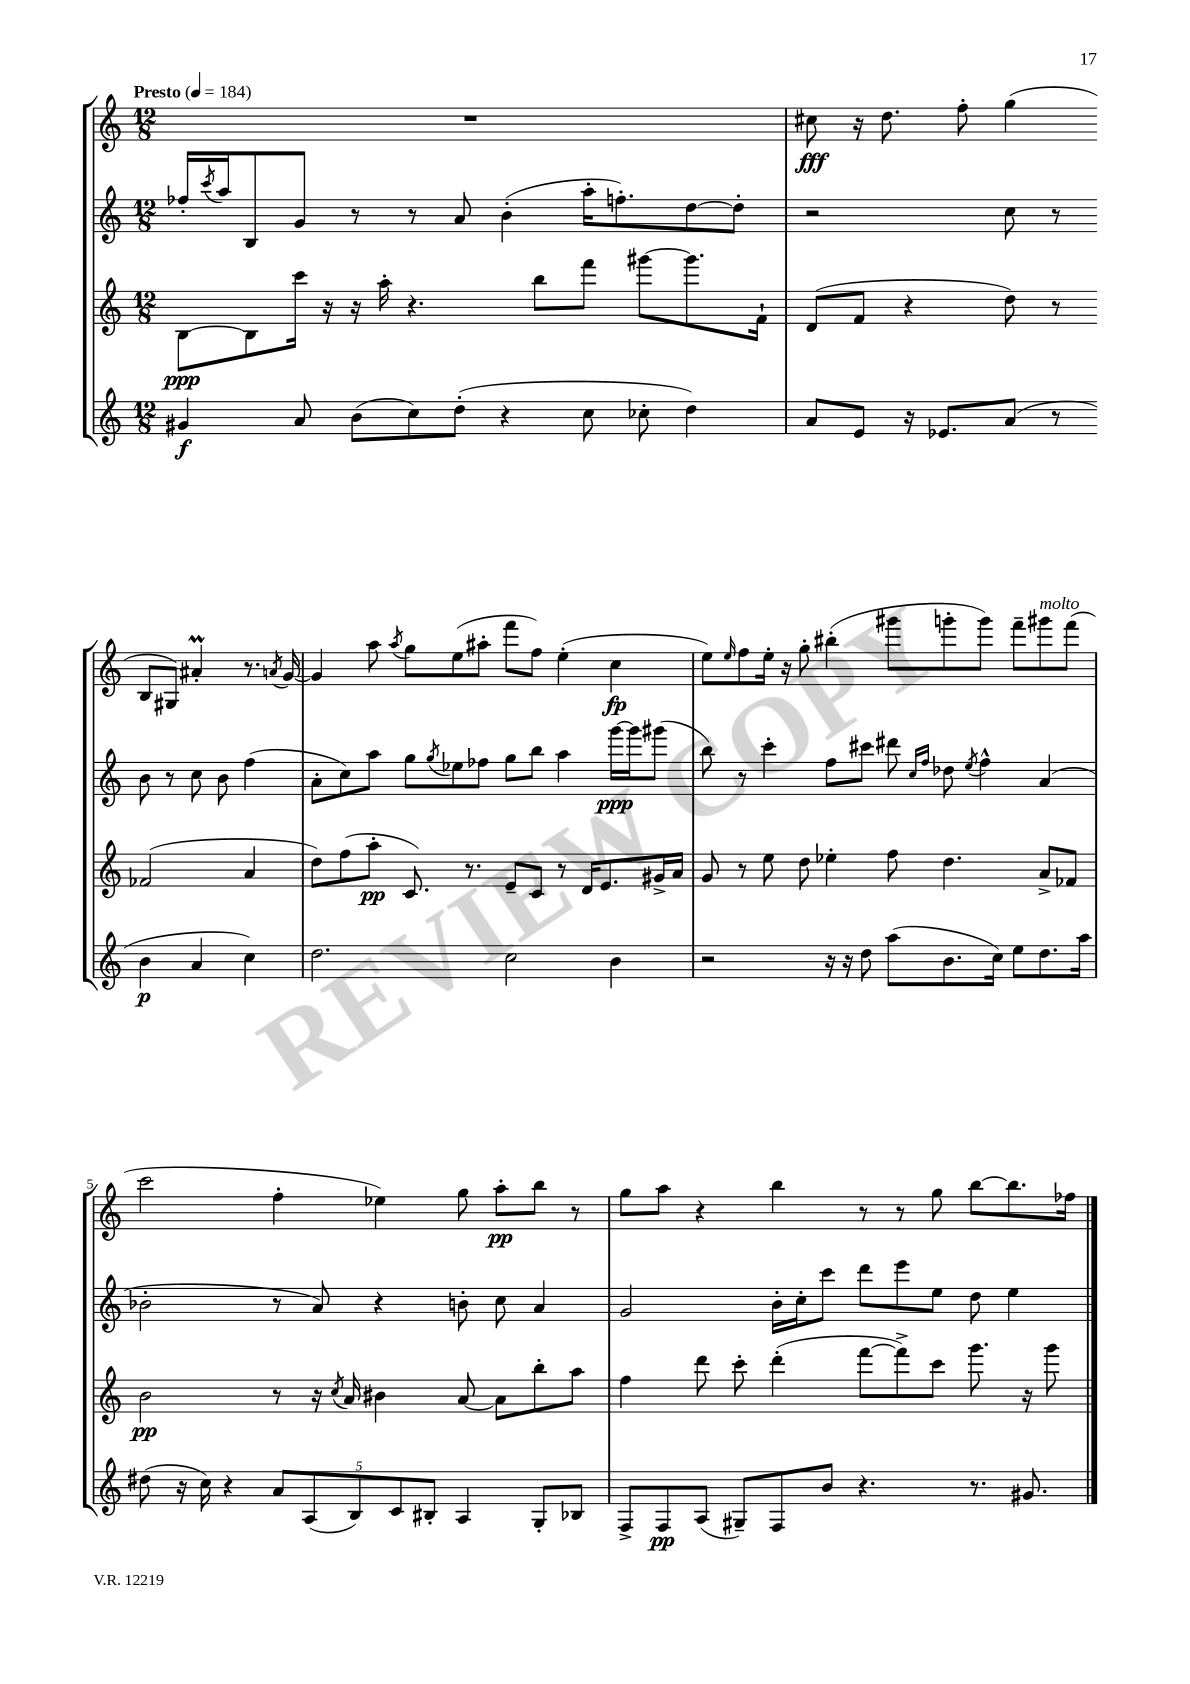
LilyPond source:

<<
\new StaffGroup <<
\new Staff = "s0" {
    \clef treble \key c \major \numericTimeSignature \time 12/8 \tempo "Presto" 4 = 184
    R1. |
    cis''8\fff r16 d''8. f''8-. g''4( b8 gis8) ais'4-.\prall r8. \acciaccatura { a'8 } g'16~ |
    g'4 a''8 \acciaccatura { a''8 } g''8 e''8( ais''8-. f'''8 f''8) e''4-.( c''4\fp |
    e''8) \grace { e''16 } f''8 e''16-. r16 g''8-. bis''4-.( gis'''8 g'''8-. g'''8) f'''8-- gis'''8^\markup { \italic "molto" } f'''8( |
    c'''2 f''4-. ees''4) g''8 a''8-.\pp b''8 r8 |
    g''8 a''8 r4 b''4 r8 r8 g''8 b''8~ b''8. fes''16 \bar "|." |
}
\new Staff = "s1" {
    \clef treble \key c \major \numericTimeSignature \time 12/8
    fes''16-. \acciaccatura { c'''8 } a''16 b8 g'8 r8 r8 a'8 b'4-.( a''16-. f''8.-.) d''8~ d''8-. |
    r2 c''8 r8 b'8 r8 c''8 b'8 f''4( |
    a'8-. c''8) a''8 g''8 \acciaccatura { g''8 } ees''8 fes''8 g''8 b''8 a''4 g'''16~\ppp g'''16 gis'''8( |
    b''8) r8 c'''4-. f''8 cis'''8 dis'''8 \grace { c''16 f''16 } des''8 \acciaccatura { e''8 } f''4-^ a'4( |
    bes'2-. r8 a'8) r4 b'8-. c''8 a'4 |
    g'2 b'16-. c''16-. c'''8 d'''8 e'''8 e''8 d''8 e''4 \bar "|." |
}
\new Staff = "s2" {
    \clef treble \key c \major \numericTimeSignature \time 12/8
    b8~\ppp b8 c'''16 r16 r16 a''16-. r4. b''8 f'''8 gis'''8~ gis'''8. f'16-! |
    d'8( f'8 r4 d''8) r8 fes'2( a'4 |
    d''8) f''8( a''8-.\pp c'8.) r8. e'8-- c'8 r8 d'16 e'8. gis'16-> a'16 |
    g'8 r8 e''8 d''8 ees''4-. f''8 d''4. a'8-> fes'8 |
    b'2\pp r8 r16 \acciaccatura { c''8 } a'16 bis'4 a'8~ a'8 b''8-. a''8 |
    f''4 d'''8 c'''8-. d'''4-.( f'''8~ f'''8->) c'''8 g'''8. r16 g'''8 \bar "|." |
}
\new Staff = "s3" {
    \clef treble \key c \major \numericTimeSignature \time 12/8
    gis'4\f a'8 b'8( c''8) d''8-.( r4 c''8 ces''8-. d''4) |
    a'8 e'8 r16 ees'8. a'8( r8 b'4\p a'4 c''4) |
    d''2. c''2 b'4 |
    r2 r16 r16 d''8 a''8( b'8. c''16) e''8 d''8. a''16 |
    dis''8( r16 c''16) r4 \tuplet 5/4 { a'8 a8( b8) c'8 bis8-. } a4 g8-. bes8 |
    f8-> f8\pp a8( gis8--) f8 b'8 r4. r8. gis'8. \bar "|." |
}
>>
>>
